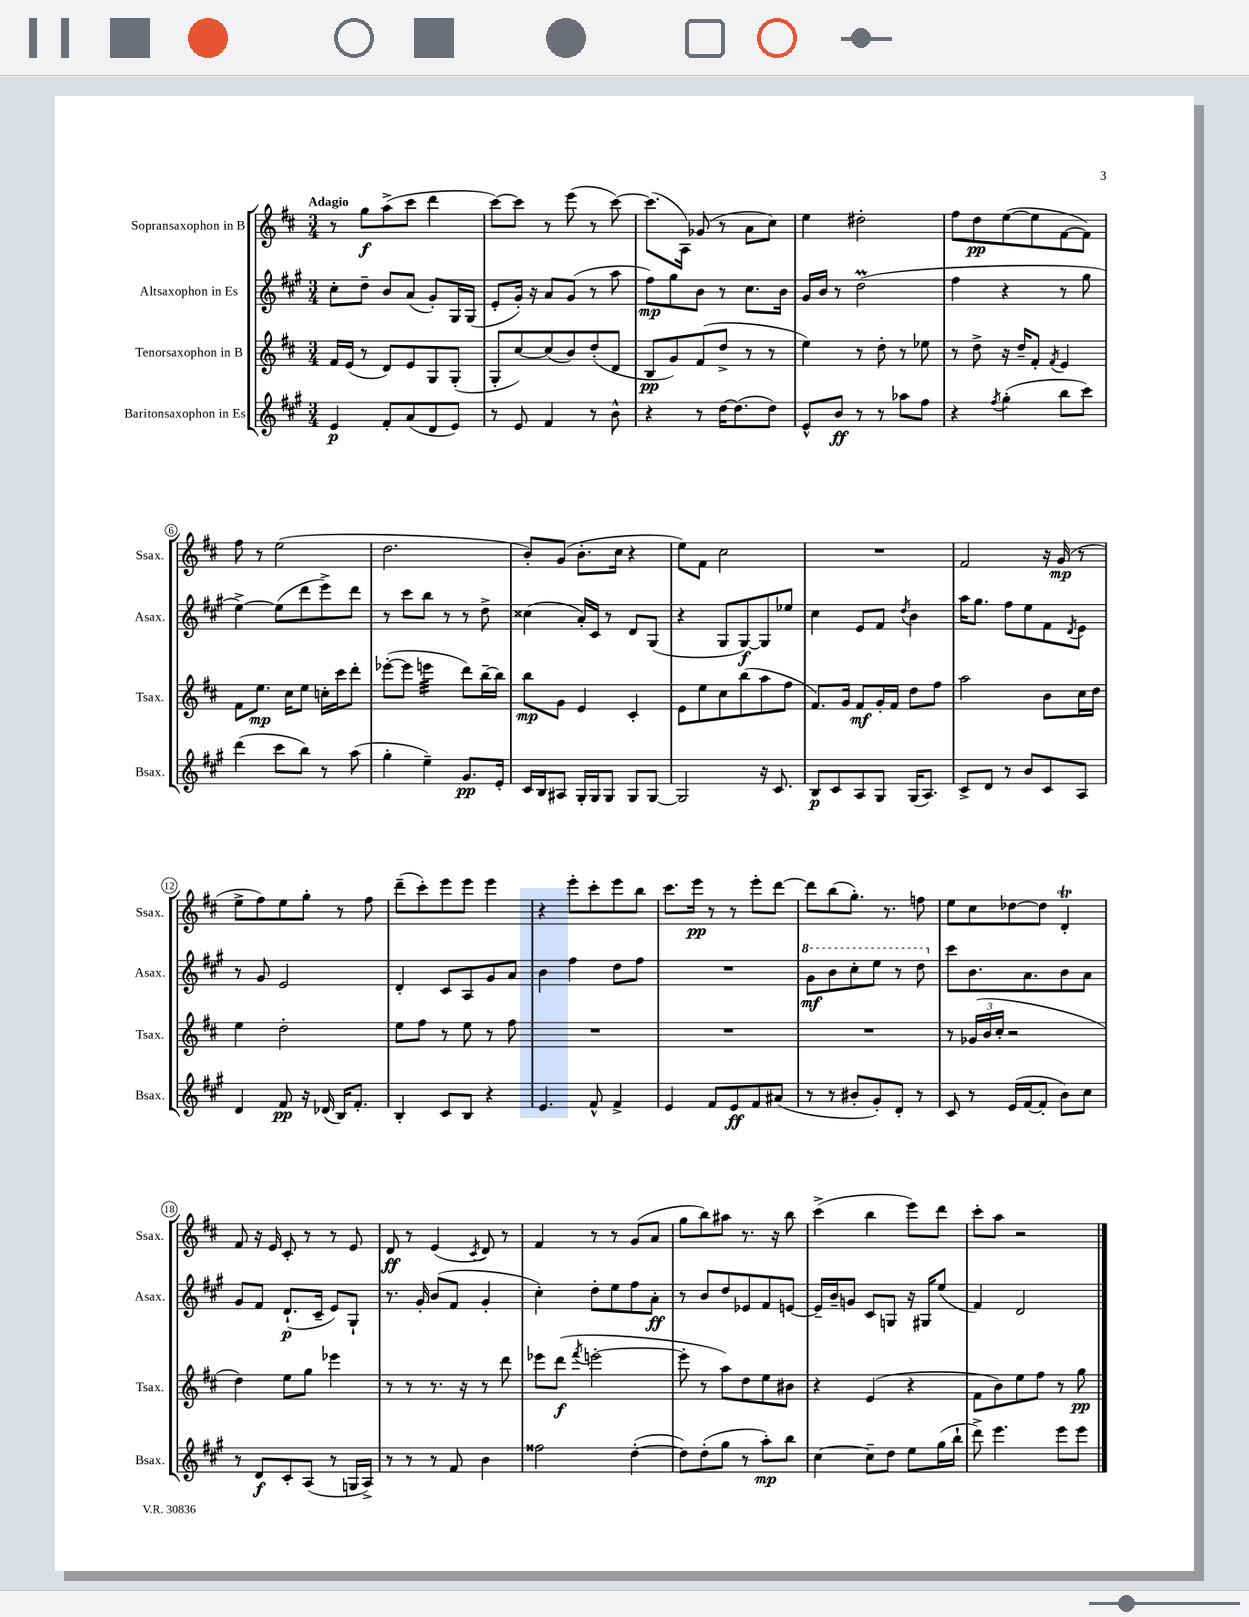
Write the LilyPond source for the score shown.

<<
\new StaffGroup <<
\new Staff = "s0" \with { instrumentName = "Sopransaxophon in B" shortInstrumentName = "Ssax." } {
    \clef treble \key d \major \numericTimeSignature \time 3/4 \tempo "Adagio"
    r8 g''8\f a''8->( cis'''8 d'''4 |
    cis'''8~) cis'''8 r8 e'''8( r8 cis'''8~) |
    cis'''8.( a16) ges'8( r8 a'8 cis''8) |
    e''4 dis''2-. |
    fis''8 d''8\pp e''8~( e''8 fis'8~ fis'8) |
    fis''8 r8 e''2( |
    d''2. |
    b'8-.) g'8( b'8.-. cis''16 r4 |
    e''8) fis'8 cis''2 |
    R2. |
    fis'2 r16 g'16\mp( r8 |
    e''8-> fis''8) e''8 g''8-. r8 fis''8 |
    d'''8--( cis'''8-.) e'''8 e'''8 e'''4 |
    r4 e'''8-. cis'''8-. e'''8 b''8 |
    cis'''8. e'''16\pp r8 r8 e'''8-. d'''8~ |
    d'''8 b''8( g''8.-.) r8. f''8 |
    e''8 cis''8 des''8~ des''8 d'4-.\trill |
    fis'8 r16 e'16 cis'8-. r8 r8 e'8 |
    d'8\ff r8 e'4( \acciaccatura { cis'8 } d'8) r8 |
    fis'4 r8 r8 g'8( a'8 |
    g''8 b''8) ais''8 r8. r16 b''8 |
    cis'''4->( b''4 e'''8) d'''8 |
    cis'''8-. a''8 r2 \bar "|." |
}
\new Staff = "s1" \with { instrumentName = "Altsaxophon in Es" shortInstrumentName = "Asax." } {
    \clef treble \key a \major \numericTimeSignature \time 3/4
    cis''8-. d''8-- b'8 a'8( gis'8-.) gis16 gis16( |
    e'8-. gis'16-.) r16 a'8 gis'8( r8 a''8 |
    fis''8\mp) gis''8 b'8 r8 cis''8. b'16 |
    gis'16 b'16 r8 d''2\prall( |
    fis''4 r4 r8 gis''8 |
    e''4~->) e''8( d'''8 e'''8->) d'''8 |
    r8 cis'''8 b''8 r8 r8 d''8-> |
    cisis''4( a'16-.) cis'16 r8 d'8 gis8( |
    r4 gis8 gis8~\f) gis8 ees''8 |
    cis''4 e'8 fis'8 \acciaccatura { d''8 } b'4 |
    a''16 gis''8. fis''8 e''8 fis'8 \acciaccatura { d'8 } e'8 |
    r8 gis'8 e'2 |
    d'4-. cis'8 a8 gis'8 a'8 |
    b'4 fis''4 d''8 fis''8 |
    R2. |
    \ottava #1 gis''8\mf b''8 cis'''8-. e'''8 r8 d'''8 \ottava #0 |
    cis'''8 b'8. a'8. b'8 a'8 |
    gis'8 fis'8 d'8.-!\p( cis'16-- e'8) gis8-! |
    r8. gis'16-. b'8( fis'8 gis'4-. |
    cis''4-.) d''8-. e''8 fis''8 a'8-.\ff |
    r8 b'8 d''8 ees'8 fis'8 e'8~ |
    e'16-- b'16-- g'8 cis'8 g8 r16 gis16 e''8( |
    fis'4) d'2 \bar "|." |
}
\new Staff = "s2" \with { instrumentName = "Tenorsaxophon in B" shortInstrumentName = "Tsax." } {
    \clef treble \key d \major \numericTimeSignature \time 3/4
    fis'16 e'16( r8 d'8) e'8 g8 g8-.( |
    g8-. cis''8~) cis''8( b'8) d''8-.( d'8 |
    b8\pp g'8) fis'8( d''8-> r8 r8 |
    e''4) r8 d''8-. r8 ees''8 |
    r8 d''8-> r16 d''16-- fis'8-. \acciaccatura { fis'8 } e'4 |
    fis'8 e''8.\mp cis''16 e''8 c''16-. cis'''16 d'''8-. |
    ees'''8~-.( ees'''8 e'''4:32 d'''8) b''16~-- b''16 |
    b''8\mp g'8 e'4 cis'4-. |
    e'8 e''8 cis''8 b''8( a''8 fis''8 |
    fis'8.) g'16 fis'8\mf g'16-. fis'16 d''8 fis''8 |
    a''2 b'8 cis''16 d''16 |
    e''4 d''2-. |
    e''8 fis''8 r8 e''8 r8 fis''8 |
    R2. |
    R2. |
    R2. |
    r8 \tuplet 3/2 { ges'16( b'16 cis''16-. } r2 |
    d''4) e''8 g''8 ees'''4 |
    r8 r8 r8. r16 r8 d'''8 |
    ees'''8 d'''8\f( \acciaccatura { fis'''8 } e'''2~-. |
    e'''8-. r8 a''8) d''8 e''8 bis'8 |
    r4 e'4( r4 |
    fis'8 b'8) e''8 fis''8 r8 g''8\pp \bar "|." |
}
\new Staff = "s3" \with { instrumentName = "Baritonsaxophon in Es" shortInstrumentName = "Bsax." } {
    \clef treble \key a \major \numericTimeSignature \time 3/4
    e'4\p fis'8-. a'8( d'8 e'8) |
    r8 e'8 fis'4 r8 b'8-^ |
    r4 r8 d''16~ d''8.( d''8) |
    e'8-^ b'8\ff r8 r8 aes''8 fis''8 |
    r4 \acciaccatura { fis''8 } gis''4-.( b''8 cis'''8) |
    d'''4( cis'''8 b''8) r8 a''8( |
    gis''4-. e''4--) gis'8.\pp e'16-. |
    cis'16 b16 ais8 gis16-. gis16 gis8 gis8 gis8~ |
    gis2 r16 cis'8. |
    b8\p cis'8 a8 gis8 gis16( a8.) |
    cis'8-> d'8 r8 b'8 cis'8 a8 |
    d'4 fis'8\pp r16 des'16( b16) fis'8.-. |
    b4-. cis'8 b8 r4 |
    e'4. fis'8-^ fis'4-> |
    e'4 fis'8 e'8\ff fis'8 ais'8( |
    r8 r8 bis'8-. gis'8-.) d'8-. r8 |
    cis'8 r8 e'16( fis'16~ fis'8-. b'8) cis''8 |
    r8 d'8\f cis'8-. a8( r8 g16 a16->) |
    r8 r8 r8 fis'8 b'4 |
    fisis''2 d''4~-.( |
    d''8) d''8-.( gis''8 r8 a''8-.\mp) b''8 |
    cis''4~ cis''8-- d''8 e''8 gis''16( b''16-! |
    d'''8->) e'''4. e'''8 e'''8 \bar "|." |
}
>>
>>
\layout { \context { \Score \override BarNumber.stencil = #(make-stencil-circler 0.1 0.3 ly:text-interface::print) } }
